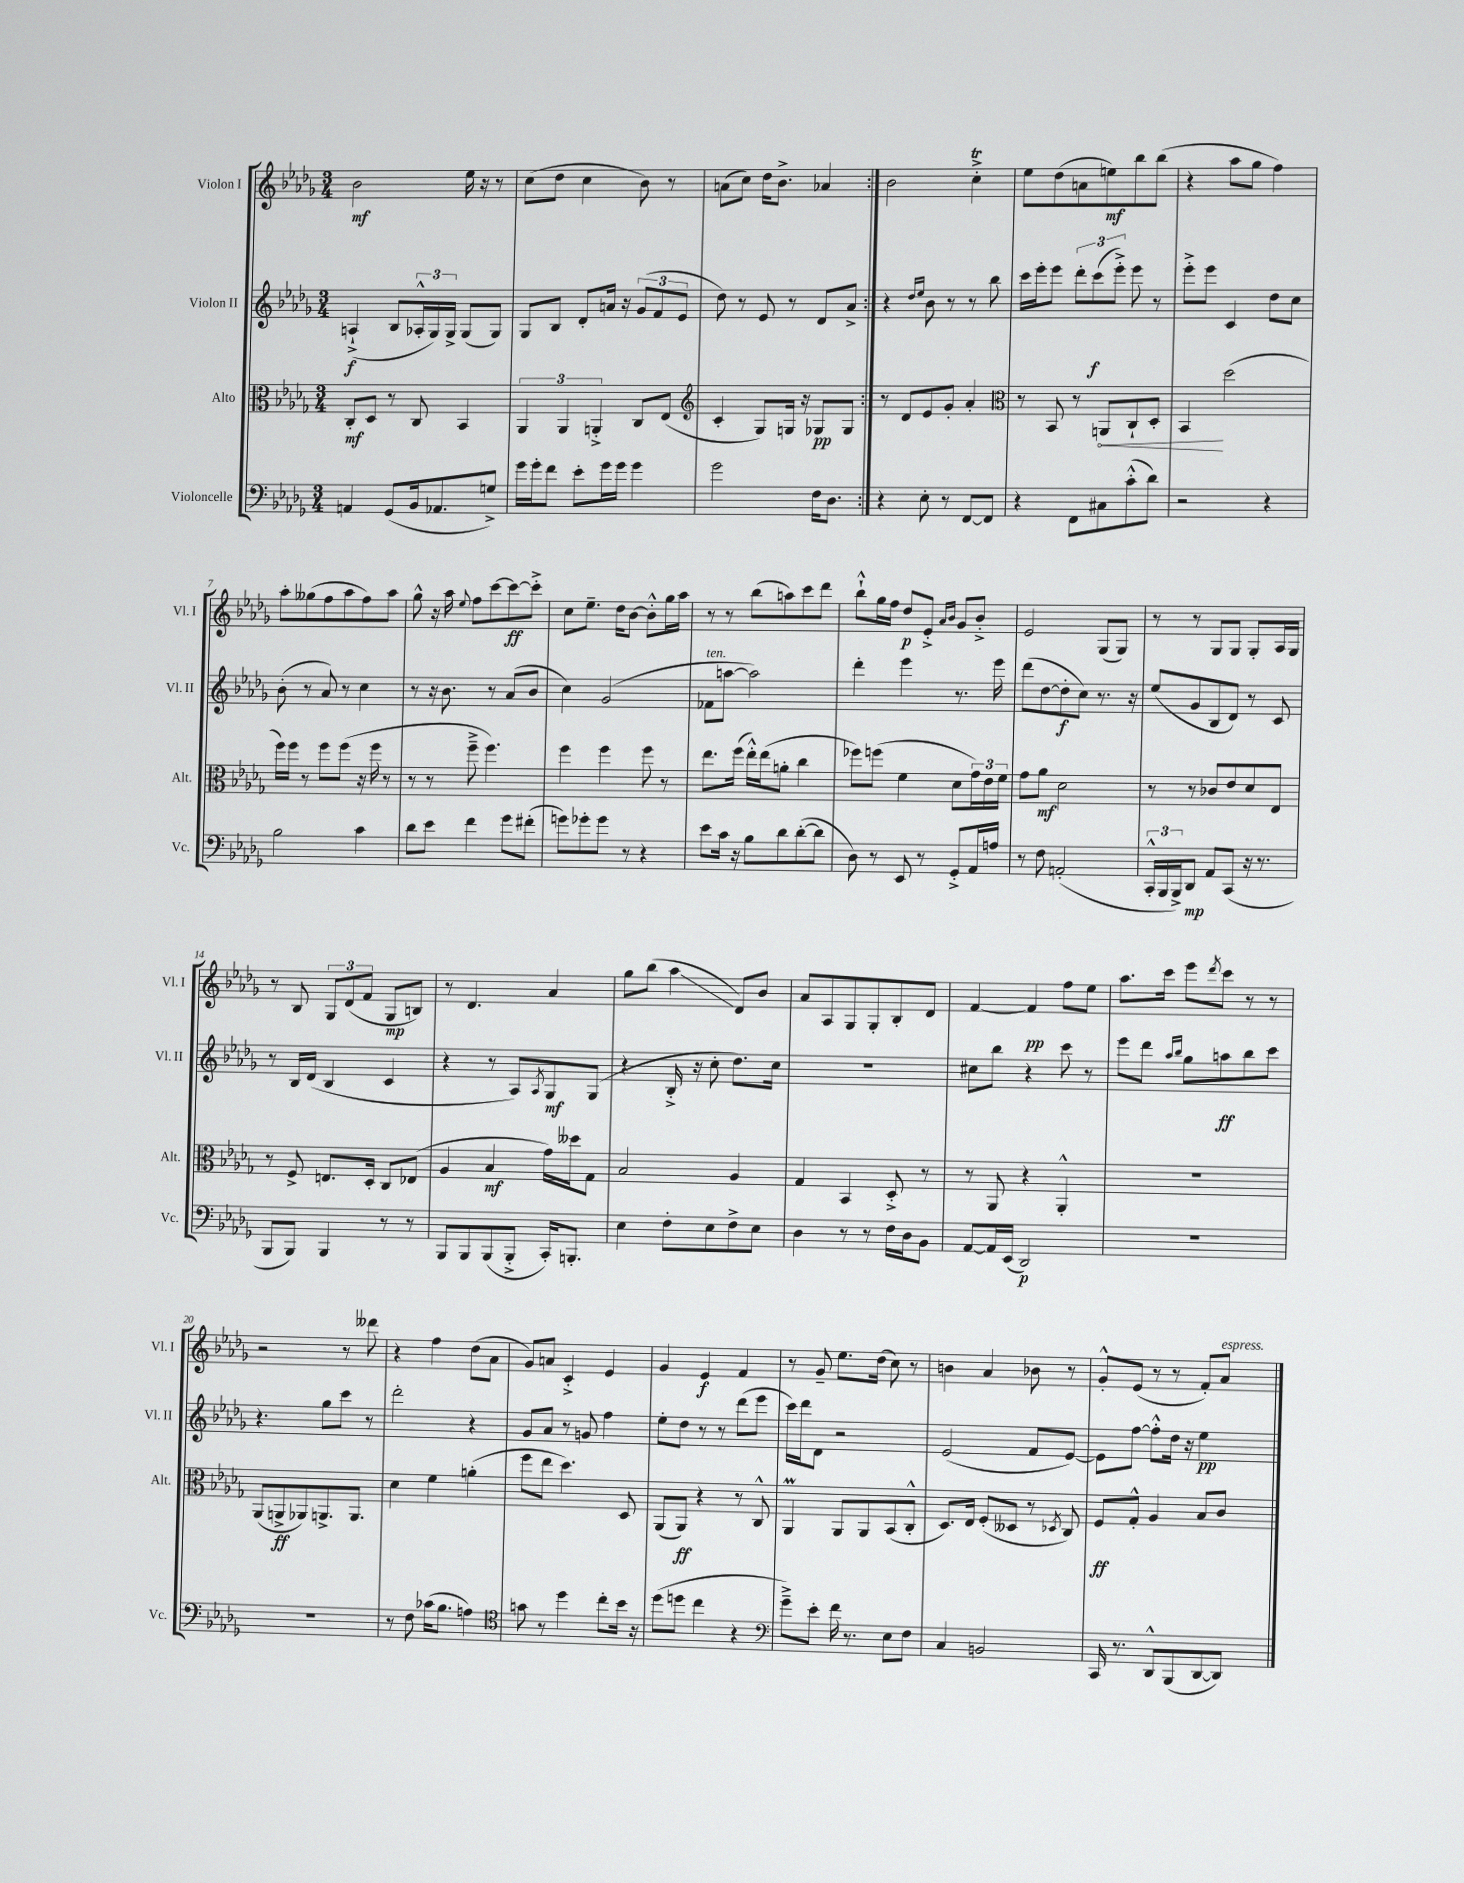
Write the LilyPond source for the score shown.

<<
\new StaffGroup <<
\new Staff = "s0" \with { instrumentName = "Violon I" shortInstrumentName = "Vl. I" } {
    \clef treble \key des \major \numericTimeSignature \time 3/4
    \repeat volta 2 { bes'2\mf ees''16 r16 r8 |
    c''8( des''8 c''4 bes'8) r8 |
    a'8( c''8) des''16 bes'8.-> aes'4 | }
    bes'2 c''4-.->\trill |
    ees''8 des''8( a'8 e''8\mf) bes''8 bes''8( |
    r4 aes''8 ges''8 f''4) |
    aes''8-. geses''8( f''8 aes''8 f''8) aes''8 |
    ges''8-^ r16 aes''16 \appoggiatura { ees''8 } f''8 c'''8~ c'''8~\ff c'''8-.-> |
    c''8 ees''8.-- des''16 bes'8~ bes'8-.-^ ges''16 aes''16 |
    r8 r8 bes''8( a''8) c'''8 des'''8 |
    bes''8-!-^ ges''16 f''16 des''8\p ees'8-.-> \grace { aes'16 bes'16 } ges'8 bes'8-.-> |
    ees'2 ges8( ges8) |
    r8 r8 ges8 ges8 ges8-. aes16 ges16 |
    r8 bes8 \tuplet 3/2 { ges8 des'8( f'8 } ges8\mp b8) |
    r8 des'4. aes'4 |
    ges''8 bes''8( aes''4\glissando des'8) bes'8 |
    aes'8 aes8 ges8 ges8-. bes8-. des'8 |
    f'4~ f'4\pp f''8 ees''8 |
    aes''8. c'''16 ees'''8 \acciaccatura { des'''8 } c'''8 r8 r8 |
    r2 r8 deses'''8 |
    r4 f''4 des''8( aes'8 |
    ges'8) a'8 c'4-.-> ees'4 |
    ges'4 ees'4\f f'4 |
    r8 ges'8-- ees''8. des''16( c''8) r8 |
    b'4 aes'4 bes'8 r8 |
    ges'8-.-^ ees'8( r8 r8 f'8-.) aes'8^\markup { \italic "espress." } \bar "|." |
}
\new Staff = "s1" \with { instrumentName = "Violon II" shortInstrumentName = "Vl. II" } {
    \clef treble \key des \major \numericTimeSignature \time 3/4
    \repeat volta 2 { a4-!->\f( bes8 \tuplet 3/2 { aes16-.-^ ges16) ges16-> } ges8( ges8) |
    ges8 bes8 des'8-. a'16 r16 \tuplet 3/2 { ges'8( f'8 ees'8 } |
    des''8) r8 ees'8 r8 des'8 aes'8-> | }
    r4 \grace { des''16 ees''16 } bes'8 r8 r8 bes''8 |
    c'''16 ees'''16-. ees'''8 \tuplet 3/2 { des'''8-. c'''8\f( ees'''8-.->) } ees'''8 r8 |
    ees'''8-.-> ees'''8 c'4 des''8 c''8 |
    bes'8-.( r8 aes'8) r8 c''4 |
    r8 r16 bes'8. r8 aes'8( bes'8 |
    c''4) ges'2( |
    fes'8^\markup { \italic "ten." } a''8~ a''2) |
    des'''4-. ees'''4 r8. ees'''16 |
    des'''8( des''8~ des''8-.\f c''8) r8. r16 |
    ees''8( ges'8 bes8 des'8) r8 c'8 |
    r8 bes16 des'16( bes4 c'4 |
    r4 r8 aes8) \acciaccatura { aes8 } ges8\mf ges8( |
    r4 bes16-.-> r16 c''8-. des''8.) c''16 |
    R2. |
    cis''8 bes''8 r4 c'''8 r8 |
    ees'''8 des'''8 \grace { aes''16 bes''16 } ges''8 a''8\ff bes''8 c'''8 |
    r4. ges''8 c'''8 r8 |
    des'''2-. r4 |
    ges'8 aes'8 r8 g'8 f''4 |
    ees''8-. des''8 r8 r8 des'''8( ees'''8 |
    c'''16) des'''16 des'8 r2 |
    ees'2( f'8 ees'8~) |
    ees'8 f''8~ f''8-.-^ des''16 r16 ees''4\pp \bar "|." |
}
\new Staff = "s2" \with { instrumentName = "Alto" shortInstrumentName = "Alt." } {
    \clef alto \key des \major \numericTimeSignature \time 3/4
    \repeat volta 2 { c8-.\mf des8 r8 c8 bes,4 |
    \tuplet 3/2 { aes,4 aes,4 a,4-.-> } c8 ees8( |
    \clef treble c'4-. ges8) g16 r16 ges8\pp ges8 | }
    r8 des'8 ees'8 ges'8-. aes'4-. |
    \clef alto r8 bes,8 r8 \once \override Hairpin.circled-tip = ##t a,8\< c8-! des8-. |
    bes,4\! des''2( |
    f''16) f''16 r8 f''8 f''8( r16 f''16 r8 |
    r8 r8 f''8---> f''4.) |
    f''4 f''4 f''8 r8 |
    ees''8. f''16( ees''16-.-^) ees''16( a'8-. c''4 |
    fes''8) f''8( f'4 des'8 \tuplet 3/2 { ges'16) ees'16 f'16 } |
    ges'8 aes'8\mf des'2 |
    r8 r8 ces'8 ees'8 des'8 ees8 |
    r8 f8-> e8. des16-. c8 ees8( |
    aes4 bes4\mf ges'16) deses''16 ges8 |
    bes2 aes4 |
    ges4 bes,4 des8-.-> r8 |
    r8 aes,8 r4 aes,4-.-^ |
    R2. |
    aes,8( a,8->\ff aes,8) a,8.-> a,8. |
    des'4 f'4 a'4-.( |
    f''8 ees''8 des''4.) des8 |
    aes,8( aes,8\ff) r4 r8 c8-^ |
    aes,4\prall aes,8 aes,8 bes,8( c8-.-^ |
    des8.) ees16 f8-.( deses8 r8 \acciaccatura { des8 } c8) |
    f8\ff ges8-.-^ aes4 bes8 c'8 \bar "|." |
}
\new Staff = "s3" \with { instrumentName = "Violoncelle" shortInstrumentName = "Vc." } {
    \clef bass \key des \major \numericTimeSignature \time 3/4
    \repeat volta 2 { a,4 ges,8( bes,16 aes,8. g8->) |
    ges'16 ges'16-. f'8 ees'8-. ges'16 ges'16 ges'4 |
    ges'2 f16 des8. | }
    r4 ees8-. r8 f,8~ f,8 |
    r4 f,8 cis8 c'8-.-^( des'8) |
    r2 r4 |
    bes2 c'4 |
    des'8 ees'8 f'4 ges'8 fis'8-.( |
    g'8) ges'8-. ges'8 r8 r4 |
    ees'8 c'16 r16 bes8 des'8 des'8~-.( des'8 |
    des8) r8 ees,8 r8 ges,8-.-> aes,16 a16 |
    r8 f8 a,2-.( |
    \tuplet 3/2 { c,16-.-^ bes,,16 bes,,16->) } des,8\mp aes,8 c,8( r16 r8. |
    bes,,8 bes,,8) bes,,4 r8 r8 |
    bes,,8 bes,,8 bes,,8( bes,,8-.-> c,16-.) b,,8.-. |
    ees4 f8-. ees8 f8-> ees8 |
    des4 r8 r8 f16 des16 bes,8 |
    aes,8~ aes,16 ees,16( des,2\p) |
    R2. |
    R2. |
    r8 f8 ces'16( bes8. a4) |
    \clef tenor g'8 r8 des''4 c''8-. bes'16 r16 |
    des''8( d''8 c''4 r4 |
    \clef bass ges'8--->) ees'8-. f'16 r8. ees8 f8 |
    c4 b,2 |
    c,16 r8. des,8-^ bes,,8( des,8~ des,8) \bar "|." |
}
>>
>>
